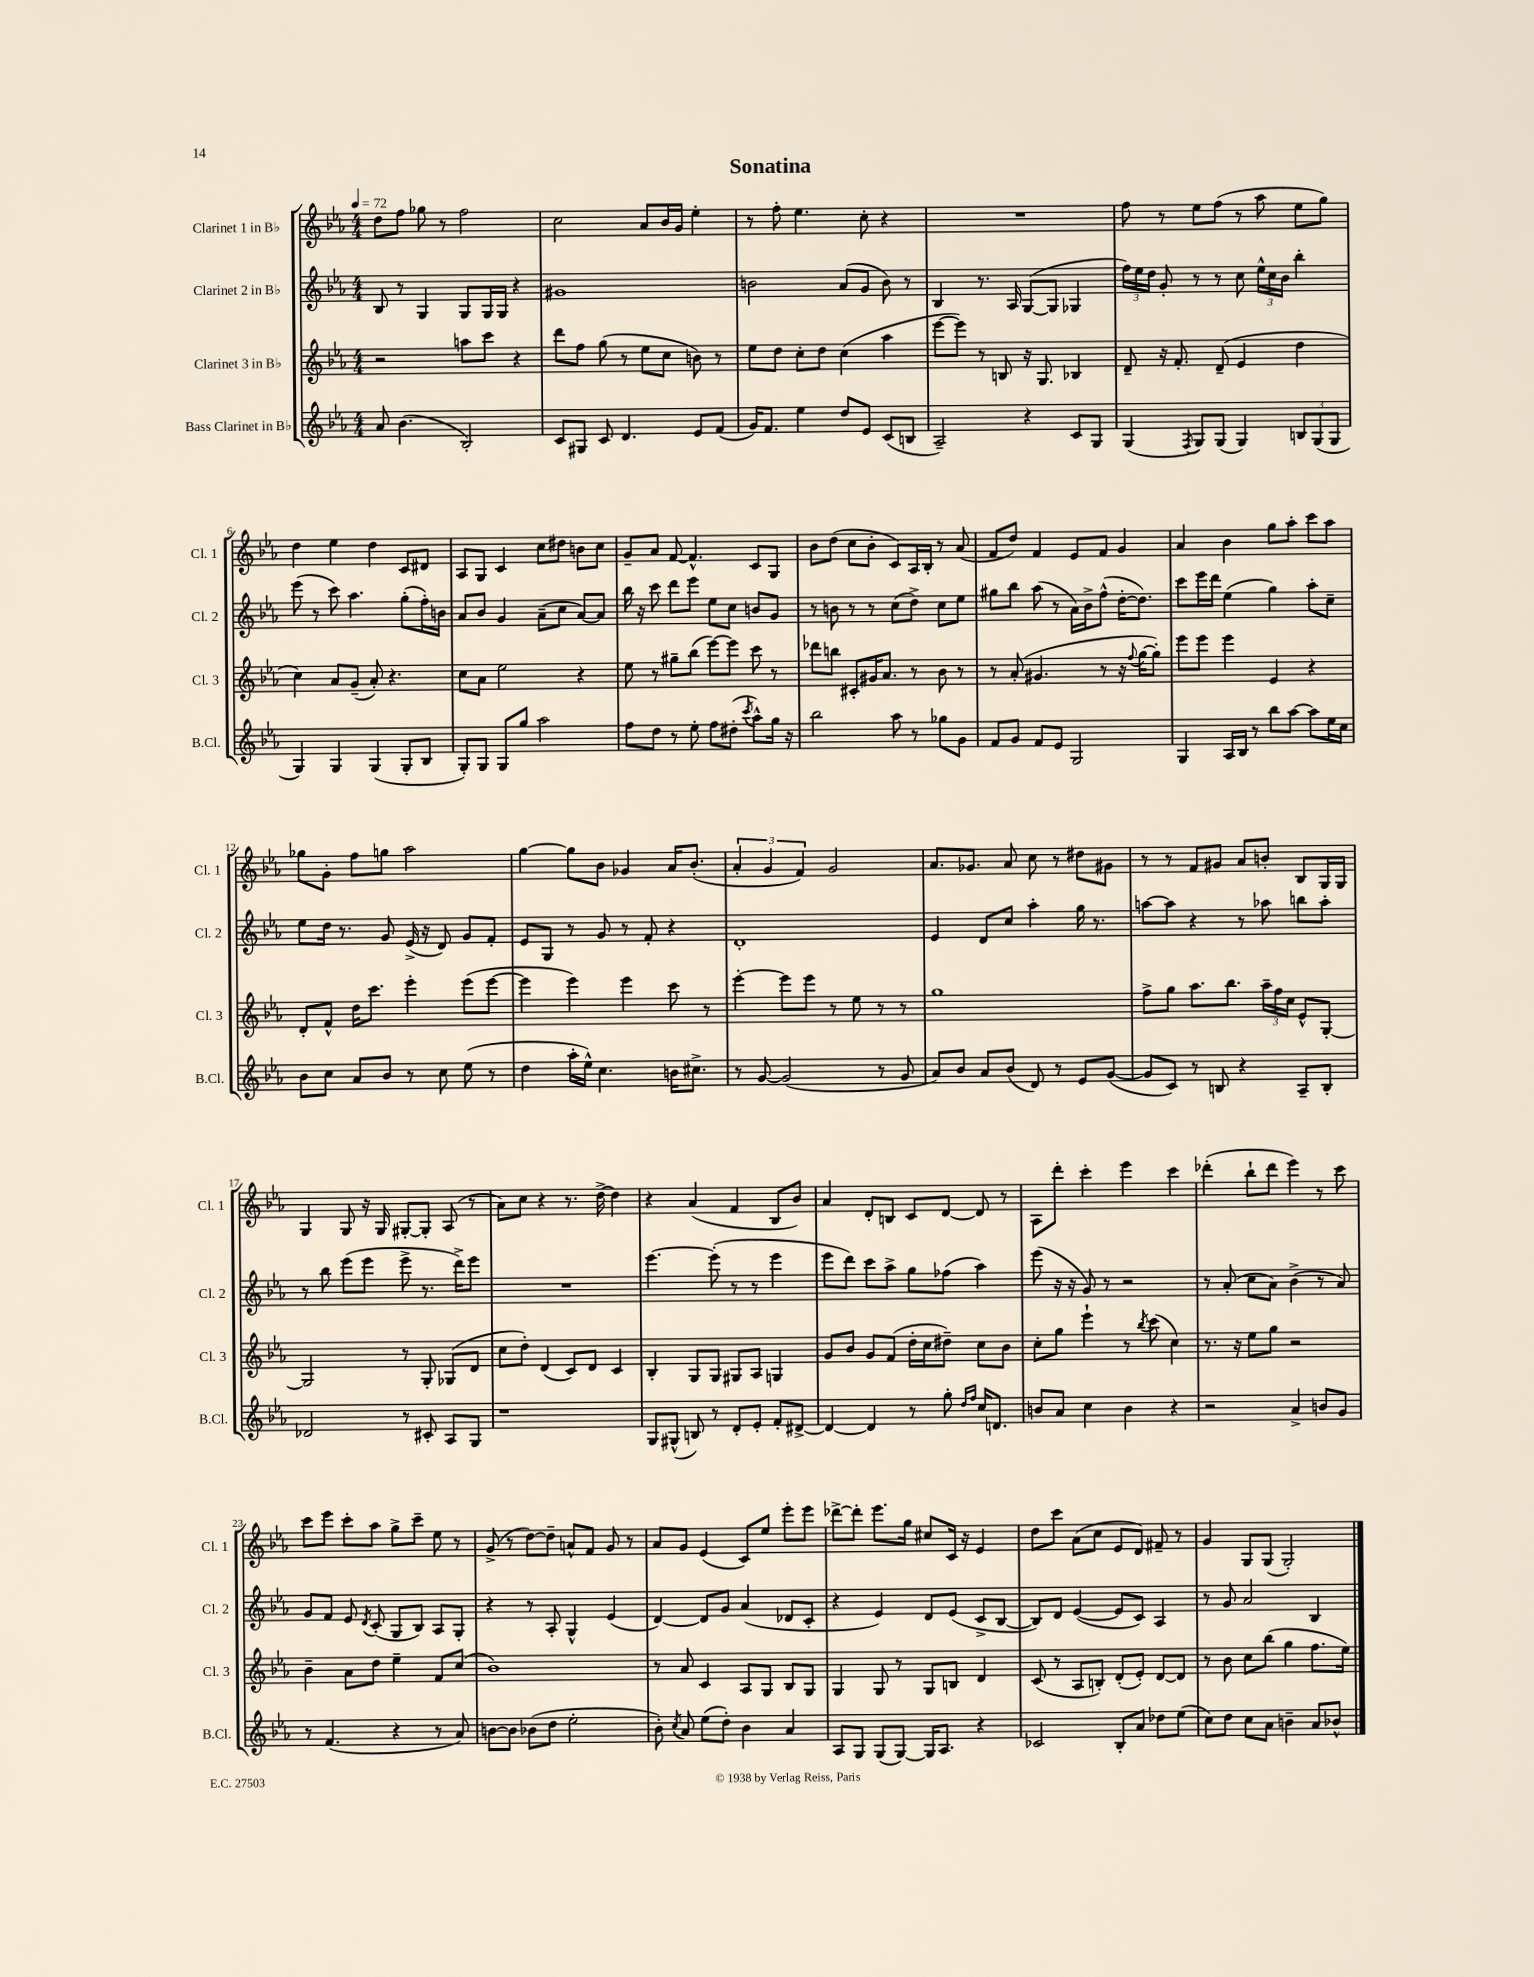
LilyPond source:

\header { title = "Sonatina" }
<<
\new StaffGroup <<
\new Staff = "s0" \with { instrumentName = "Clarinet 1 in Bb" shortInstrumentName = "Cl. 1" } {
    \clef treble \key ees \major \numericTimeSignature \time 4/4 \tempo 4 = 72
    \autoBeamOff d''8[ f''8] ges''8 r8 f''2 |
    c''2 aes'8[ bes'16 g'16] ees''4-. |
    r8 f''8-. ees''4. c''8-. r4 |
    R1 |
    f''8 r8 ees''8[ f''8]( r8 aes''8 ees''8[ g''8]) |
    d''4 ees''4 d''4 c'8[ dis'8] |
    aes8[ g8] c'4 c''8[ dis''8] b'8[ c''8] |
    g'8[-- aes'8] f'8~ f'4.-^ c'8[ g8] |
    bes'8[ d''8]( c''8[ bes'8]-. c'8[) aes16 bes16]-. r8 aes'8( |
    f'8[ d''8]) f'4 ees'8[ f'8] g'4 |
    aes'4 bes'4 g''8[ aes''8]-. c'''8[ aes''8] |
    ges''8[ g'8]-. f''8[ g''8] aes''2 |
    g''4~ g''8[ bes'8] ges'4 aes'16[ bes'8.]-.( |
    \tuplet 3/2 { aes'4-. g'4 f'4) } g'2 |
    aes'8.[ ges'8.] aes'8 c''8 r8 dis''8[ gis'8] |
    r8 r8 f'8[ gis'8] aes'8[ b'8]-. bes8[ g16 g16] |
    g4 g8 r16 g16 gis8[~-. gis8]-. aes8( r8 |
    aes'8[) c''8] r4 r8. d''16~-> d''4 |
    r4 aes'4( f'4 bes8[ bes'8]) |
    aes'4 d'8[-. b8] c'8[ d'8]~ d'8 r8 |
    aes8[ d'''8]-. c'''4-. ees'''4 c'''4 |
    des'''4-.( bes''8[-! des'''8] ees'''4) r8 c'''8 |
    c'''8[ ees'''8] c'''8[-. aes''8] g''8[-> c'''8]-- ees''8 r8 |
    g'8->( r8 d''8[~) d''8]-- a'8[-^ f'8] g'8 r8 |
    aes'8[ g'8] ees'4( c'8[) ees''8] ees'''8[-. ees'''8] |
    des'''8[~-> des'''8]-. ees'''8.[ g''16] cis''8[ c'16] r16 ees'4 |
    d''8[ c'''8] aes'8[( c''8] ees'8[ d'8]) fis'8-- r8 |
    g'4 g8[ g8]( g2-.) \bar "|." |
}
\new Staff = "s1" \with { instrumentName = "Clarinet 2 in Bb" shortInstrumentName = "Cl. 2" } {
    \clef treble \key ees \major \numericTimeSignature \time 4/4
    \autoBeamOff bes8 r8 g4 g8[ g16 g16] r4 |
    gis'1 |
    b'2 aes'8[( g'8] b'8) r8 |
    bes4 r8. aes16 g8[~( g8] ges4 |
    \tuplet 3/2 { f''16[) ees''16 d''16] } g'8-. r8 r8 c''8 \tuplet 3/2 { ees''16[-^ c''16 bes'16] } bes''4-. |
    ees'''8( r8 c'''8) aes''4. g''8[-.( f''16-.) b'16] |
    aes'8[ bes'8] g'4 aes'8[--( c''8] aes'8[~) aes'8] |
    bes''16 r16 c'''8 d'''8[ ees'''8] ees''8[ c''8] b'8[ g'8] |
    r8 b'8 r8 r8 c''8[( d''8]->) c''8[ ees''8] |
    gis''8[ bes''8] aes''8( r8 aes'16[) bes'16-> f''8]-^( d''16[~-. d''8.]) |
    c'''8[ ees'''16 d'''16] ees''4( g''4) aes''8[-. c''8]-- |
    ees''8[ d''16] r8. g'8 ees'16->( r16 d'8) g'8[ f'8]-. |
    ees'8[ g8] r8 g'8 r8 f'8-. r4 |
    d'1-. |
    ees'4 d'8[ c''8] aes''4-. g''16 r8. |
    a''8[~ a''8] r4 r8 aes''8 b''8[ aes''8]-. |
    r8 bes''8 ees'''8[( ees'''8] ees'''8-> r8. d'''16[->) ees'''8] |
    R1 |
    ees'''4.~ ees'''8-.( r8 r8 ees'''4 |
    ees'''8[ d'''8]) c'''8[ aes''8]-> g''8[ fes''8]( aes''4) |
    ees'''8( r16 r16 g'8) r8 r2 |
    r8 aes'8-.( c''8[ aes'8]) bes'4->( r8 aes'8) |
    g'8[ f'8] ees'8 \acciaccatura { d'8 } c'8-.( g8[ bes8]) aes8[ g8]-. |
    r4 r8 aes8-. g4-^ ees'4( |
    d'4~) d'8[ g'8] aes'4( des'8[ c'8]-. |
    r4 ees'4) d'8[ ees'8]( c'8[-> bes8]~ |
    bes8[) d'8] ees'4~( ees'8[ c'8]) aes4 |
    r8 g'8 aes'2 bes4 \bar "|." |
}
\new Staff = "s2" \with { instrumentName = "Clarinet 3 in Bb" shortInstrumentName = "Cl. 3" } {
    \clef treble \key ees \major \numericTimeSignature \time 4/4
    \autoBeamOff r2 a''8[ c'''8] r4 |
    d'''8[ f''8] g''8( r8 ees''8[ c''8] b'8) r8 |
    ees''8[ d''8] c''8[-. d''8] c''4( aes''4 |
    ees'''8[~ ees'''8]) r8 b8 r16 g8. bes4 |
    d'8-- r16 f'8.-. d'8--( ees'4 d''4 |
    c''4) aes'8[ g'8]--( aes'8-.) r4. |
    c''8[ aes'8] ees''2 r4 |
    ees''8 r8 gis''8[-- bes''8]( ees'''8[~) ees'''8] c'''8 r8 |
    des'''8[ b''8] cis'8[-. gis'16 aes'8.] r8 bes'8 r8 |
    r8 aes'8-.( gis'4. r8 r16 \appoggiatura { f''8 } g''16[~ g''8]-.) |
    ees'''8[ ees'''8] ees'''4 ees'4 r4 |
    d'8[-. f'8]-^ d''16[ c'''8.] ees'''4-. ees'''8[( ees'''8]~ |
    ees'''4 ees'''4) ees'''4 c'''8 r8 |
    ees'''4~-. ees'''8[ ees'''8] r8 ees''8 r8 r8 |
    g''1 |
    f''8[-> g''8] aes''8.[ bes''8.] \tuplet 3/2 { aes''16[-- f''16 c''16] } ees'8[-^ g8]~-. |
    g2 r8 g8-. ges8[( d'8] |
    c''8[ d''8]-.) d'4( c'8[) d'8] c'4 |
    bes4-. g8[ g8] gis8[ aes8] g4 |
    g'8[ bes'8] g'8[ f'8]( d''16[-. c''16 dis''8]--) c''8[ bes'8] |
    c''8[-. g''8] ees'''4-! r8 \acciaccatura { bes''8 } c'''8( c''4) |
    r8. r16 ees''8[ g''8] r2 |
    bes'4-- aes'8[ d''8] ees''4-- f'8[ c''8]( |
    bes'1) |
    r8 aes'8 c'4 aes8[ g8] bes8[ g8] |
    g4 g8 r8 g8[ b8] d'4 |
    c'8( r8 aes8[ b8]-.) d'8[-.( ees'8]-.) d'8[~ d'8] |
    r8 bes'8 c''8[ bes''8]( g''4 f''8.[ ees''16]) \bar "|." |
}
\new Staff = "s3" \with { instrumentName = "Bass Clarinet in Bb" shortInstrumentName = "B.Cl." } {
    \clef treble \key ees \major \numericTimeSignature \time 4/4
    \autoBeamOff aes'8 bes'4.( bes2-.) |
    c'8[ gis8] c'8 d'4. ees'8[ f'8]( |
    g'16[) f'8.] ees''4 d''8[ ees'8] c'8[( b8] |
    aes2--) r4 c'8[ g8] |
    g4( \acciaccatura { f8 } g8[) g8]( g4) \tuplet 3/2 { b8[ g8( g8] } |
    g4) g4 g4( g8[-. bes8] |
    g8[-.) g8] g8[ g''8] aes''2 |
    f''8[ d''8] r8 ees''8-. f''8[ dis''8]-.( \acciaccatura { c'''8 } aes''8[-^) g''16] r16 |
    bes''2 aes''8 r8 ges''8[ g'8] |
    f'8[ g'8] f'8[ ees'8] g2 |
    g4 aes16[ bes16] r8 bes''8[ aes''8]~ aes''8[ ees''16 c''16] |
    bes'8[ c''8] aes'8[ bes'8] r8 c''8 ees''8( r8 |
    d''4 aes''16[-. ees''16]-^) c''4. b'16[ cis''8.]-> |
    r8 g'8~ g'2( r8 g'8 |
    aes'8[) bes'8] aes'8[ bes'8]( d'8) r8 ees'8[ g'8]~( |
    g'8[ c'8]) r8 b8 r4 aes8[-- b8]-. |
    des'2 r8 cis'8-. aes8[ g8] |
    r1 |
    g8[ gis8]-^( b8) r8 d'8[-. ees'8]-. f'8[-. dis'8]~-> |
    dis'4~ dis'4 r8 g''8-. \grace { d''16[ f''16] } c''16[ d'8.] |
    b'8[ aes'8] c''4 b'4 r4 |
    r2 aes'4-> b'8[ g'8] |
    r8 f'4.( r4 r8 aes'8) |
    b'8[~ b'8] bes'8[( d''8] ees''2-. |
    bes'8-.) \acciaccatura { c''8 } aes'8 ees''8[( d''8]-.) bes'4 aes'4 |
    aes8[ g8] g8[( g8]~) g16[ aes8.] r4 |
    ces'2 bes8[-. aes'8] des''8[ ees''8]( |
    c''8[) d''8] c''8[ aes'8] b'4-- aes'8[ bes'8]-^ \bar "|." |
}
>>
>>
